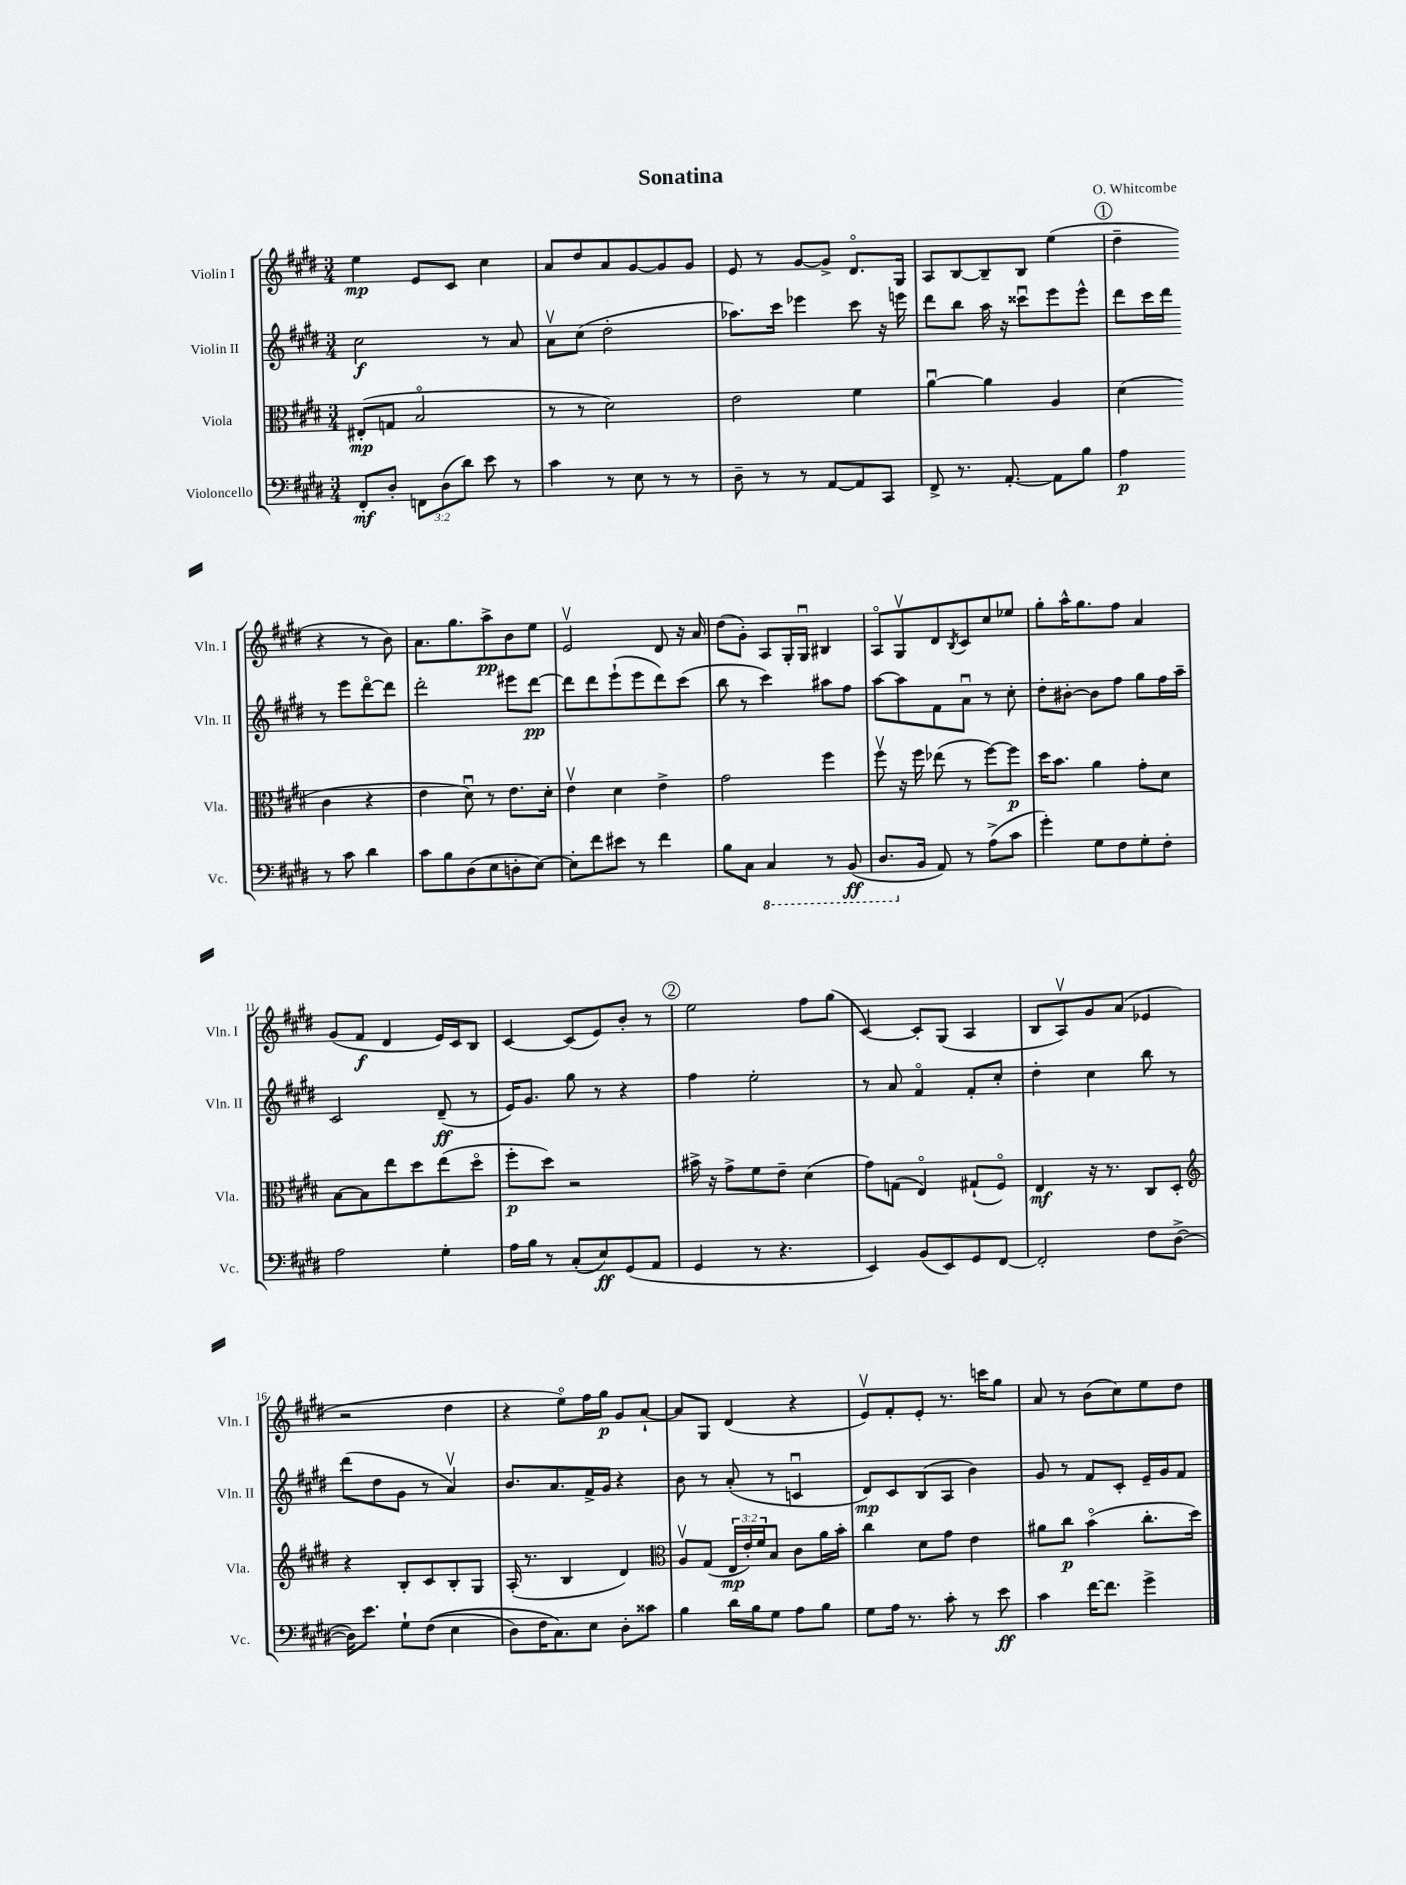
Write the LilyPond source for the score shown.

\header { title = "Sonatina" composer = "O. Whitcombe" }
<<
\new StaffGroup <<
\new Staff = "s0" \with { instrumentName = "Violin I" shortInstrumentName = "Vln. I" } {
    \clef treble \key e \major \numericTimeSignature \time 3/4
    e''4\mp e'8 cis'8 cis''4 |
    a'8 dis''8 a'8 gis'8~ gis'8 gis'8 |
    e'8 r8 gis'8~ gis'8-> dis'8.\flageolet gis16 |
    a8 b8~ b8-- b8 e''4( |
    \mark \markup { \circle "1" } dis''4-- r4 r8 b'8) |
    a'8. gis''8. a''8->\pp b'8 e''8 |
    e'2\upbow dis'8 r16 a'16 |
    dis''8( gis'8-.) a8 gis16-. gis16\downbow bis4 |
    a8\flageolet gis8\upbow dis'8 \acciaccatura { b8 } cis'8 cis''8 ees''8 |
    gis''8-. a''16-^ gis''8. fis''8 a'4 |
    gis'8( fis'8\f dis'4 e'16) cis'16 b8 |
    cis'4~ cis'8( e'8) b'8-. r8 |
    \mark \markup { \circle "2" } e''2 fis''8 gis''8( |
    cis'4~) cis'8-. gis8( a4 |
    b8 a8\upbow) gis'8 a'8( ees'4 |
    r2 dis''4 |
    r4 e''8\flageolet) fis''16 gis''16\p gis'8 a'8~-! |
    a'8 gis8 dis'4( r4 |
    e'8\upbow) fis'8-. e'8-. r8. c'''16 gis''8 |
    a'8 r8 b'8( cis''8) e''8 dis''8 \bar "|." |
}
\new Staff = "s1" \with { instrumentName = "Violin II" shortInstrumentName = "Vln. II" } {
    \clef treble \key e \major \numericTimeSignature \time 3/4
    cis''2\f r8 a'8 |
    a'8\upbow cis''8( dis''2-. |
    aes''8.) cis'''16 ees'''4 cis'''8 r16 e'''16 |
    dis'''8 b''8 a''16 r16 cisis'''8\downbow e'''8 e'''8-^ |
    \mark \markup { \circle "1" } dis'''8 cis'''16 dis'''16 r8 e'''8 dis'''8~\flageolet dis'''8 |
    dis'''2-. eis'''8 dis'''8~\pp |
    dis'''8 dis'''8 e'''8-!( e'''8 dis'''8) cis'''8( |
    b''8 r8 cis'''4) ais''8 fis''8 |
    a''8~ a''8 fis'8 a'8\downbow r8 cis''8-. |
    dis''8-. bis'8~-. bis'8 fis''8 gis''8 fis''16 a''16-- |
    cis'2 dis'8--\ff( r8 |
    e'16) gis'8. gis''8 r8 r4 |
    \mark \markup { \circle "2" } fis''4 e''2-. |
    r8 a'8 fis'4\flageolet fis'8-. cis''8-. |
    dis''4-. cis''4 b''8 r8 |
    dis'''8( dis''8 gis'8 r8 a'4\upbow) |
    b'8. a'8. fis'16-> gis'16 r4 |
    b'8 r8 a'8-.( r8 c'4\downbow |
    dis'8\mp) cis'8 b8( a8 b'4) |
    gis'8 r8 fis'8 cis'8-. e'16-- gis'16 fis'8 \bar "|." |
}
\new Staff = "s2" \with { instrumentName = "Viola" shortInstrumentName = "Vla." } {
    \clef alto \key e \major \numericTimeSignature \time 3/4 \override Staff.TupletNumber.text = #tuplet-number::calc-fraction-text
    eis8-.\mp( g8 b2\flageolet |
    r8 r8 dis'2) |
    e'2 fis'4 |
    a'4~\downbow a'4 a4 |
    \mark \markup { \circle "1" } dis'4( cis'4 r4 |
    e'4 dis'8\downbow) r8 e'8. dis'16-. |
    e'4\upbow dis'4 e'4-> |
    gis'2 fis''4 |
    fis''8\upbow r16 fis''16 ees''8( r8 fis''8~) fis''8\p |
    dis''16 b'8. a'4 gis'8-. dis'8 |
    b8~ b8 e''8 dis''8 e''8( dis''8\flageolet |
    fis''8-.\p dis''8) r2 |
    \mark \markup { \circle "2" } bis'16-> r16 gis'8-> fis'8 e'8-- dis'4( |
    gis'8) g8( e4\flageolet) gis8-!( fis8\flageolet) |
    e4\mf r16 r8. cis8 dis8-. |
    \clef treble r4 b8-. cis'8 b8-. gis8 |
    a16-.( r8. b4 dis'4) |
    \clef alto a8\upbow gis8( \tuplet 3/2 { e16\mp e'16-.) fis'16 } b8 cis'8 a'16 b'16-. |
    cis''4 dis'8 gis'8 e'4 |
    ais'8 cis''8\p b'4\flageolet( cis''8.-. dis''16) \bar "|." |
}
\new Staff = "s3" \with { instrumentName = "Violoncello" shortInstrumentName = "Vc." } {
    \clef bass \key e \major \numericTimeSignature \time 3/4 \override Staff.TupletNumber.text = #tuplet-number::calc-fraction-text
    fis,8-.\mf dis8-. \tuplet 3/2 { f,8 dis8( dis'8) } e'8 r8 |
    cis'4 r8 e8 r8 r8 |
    dis8-- r8 r8 a,8~ a,8 cis,8 |
    fis,8-> r8. a,8.~-. a,8 b8 |
    \mark \markup { \circle "1" } a4\p r8 cis'8 dis'4 |
    cis'8 b8 dis8( e8 d8-. e8~) |
    e8-. fis'8 eis'8 r8 fis'4 |
    b8 cis8 \ottava #-1 cis,4 r8 b,,8\ff( |
    dis,8. \ottava #0 b,16 a,8) r8 a8->( cis'8 |
    gis'4-.) gis8 fis8 gis8-. fis8-. |
    a2 gis4-. |
    a16 b16 r8 cis8-.( e8\ff) gis,8( a,8 |
    \mark \markup { \circle "2" } gis,4 r8 r4. |
    e,4) b,8( e,8) gis,8 fis,8~ |
    fis,2-. fis8 dis8~->( |
    dis16) e'8. gis8-! fis8(\( e4 |
    dis8) fis16 cis8.\) e8 dis8-. cisis'8 |
    b4 dis'16 b16 gis8 a8 b8 |
    gis8 a16 r8. cis'8-. r8 e'8\ff |
    cis'4 fis'16~ fis'8. gis'4-> \bar "|." |
}
>>
>>
